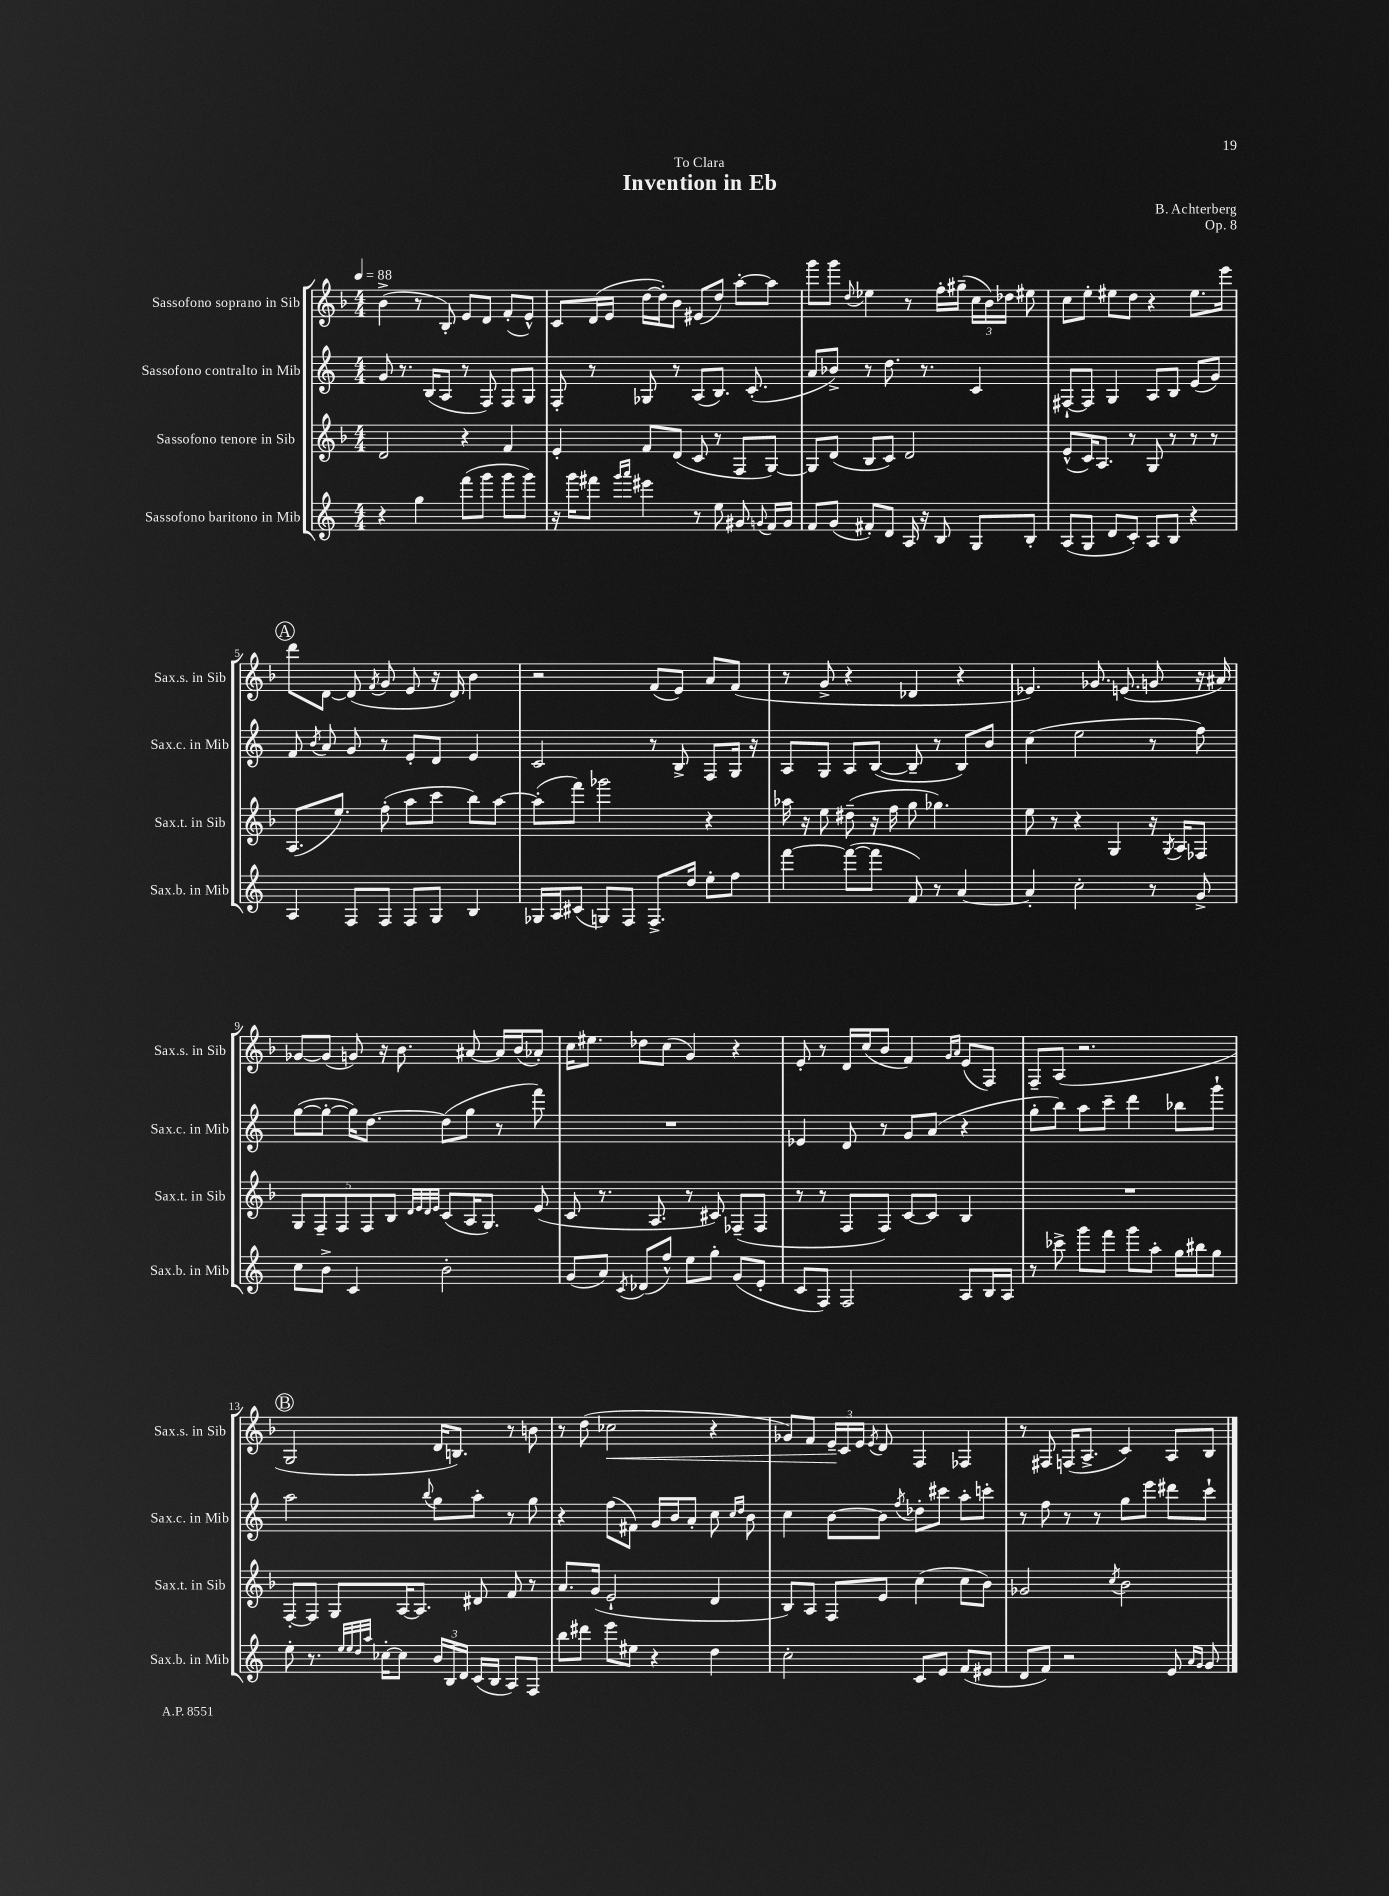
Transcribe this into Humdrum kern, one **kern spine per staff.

**kern	**kern	**kern	**kern	**dynam
*part4	*part3	*part2	*part1	*part1
*staff4	*staff3	*staff2	*staff1	*staff1
*I"Sassofono baritono in Mib	*I"Sassofono tenore in Sib	*I"Sassofono contralto in Mib	*I"Sassofono soprano in Sib	*
*I'Sax.b. in Mib	*I'Sax.t. in Sib	*I'Sax.c. in Mib	*I'Sax.s. in Sib	*
*clefG2	*clefG2	*clefG2	*clefG2	*
*k[]	*k[b-]	*k[]	*k[b-]	*
*M4/4	*M4/4	*M4/4	*M4/4	*
*MM88	*MM88	*MM88	*MM88	*
=1	=1	=1	=1	=1
4r	2d/	8g/	(4b-^\	.
.	.	8.r	.	.
4gg\	.	.	8r	.
.	.	(16B/KL	.	.
.	.	8A/J	8B-'/)	.
(8fff\L	4r	8r	8e/L	.
8ggg\J	.	8F/)	8d/J	.
8ggg\L	4f/	8F/L	(8f'/L	.
8ggg\J)	.	8G/J	8e^^/J)	.
=2	=2	=2	=2	=2
16r	4e'/	8F'/	8c/L	.
16ggg\KL	.	.	.	.
8fff#X\J	.	8r	(16d/L	.
.	.	.	16e/JJ	.
16qqggg/LL	.	.	.	.
16qqaaa/JJ	.	.	.	.
4eee#X\	8f/L	8G-X/	[16dd\LL	.
.	.	.	16dd'\J])	.
.	(8d/J	8r	8b-\J	.
8r	8c/	(8A/L	(8e#X/L	.
8ee\	8r	8.B/J)	8dd/J)	.
8g#X/	8F/L	.	[8aa'\L	.
.	.	(8.c'/	.	.
8qqgn/	.	.	.	.
16f/LL	[8G/J)	.	8aa\J]	.
16g/JJ	.	.	.	.
=3	=3	=3	=3	=3
8f/L	8G/L]	8a/L	8ggg\L	.
(8g/J	(8d/J	8b-X^/J)	8ggg\J	.
.	.	.	8qqdd/	.
8f#X'/L)	8B-/L	8r	4ee-X\	.
8d/J	8c/J)	8.dd\	.	.
16A/	2d/	.	8r	.
16r	.	8.r	.	.
8B/	.	.	16ff'\LL	.
.	.	.	(16gg#X~\JJ	.
8G/L	.	4c/	24cc\LL	.
.	.	.	24b-\)	.
.	.	.	24dd-X\JJ	.
8B'/J	.	.	8ee#X\	.
=4	=4	=4	=4	=4
(8A/L	(8e^^/L	[8F#X`/L	8cc\L	.
8G/J	16c/K)	8F#/J]	8ee'\J	.
.	8.A/J	.	.	.
8d/L	.	4G/	8ee#X\L	.
8c'/J)	8r	.	8dd\J	.
8A/L	8G/	8A/L	4r	.
8B/J	8r	8B/J	.	.
4r	8r	(8e/L	8.ee#\L	.
.	8r	8g/J)	.	.
.	.	.	16eee\Jk	.
!!LO:LB:g=z
!!LO:REH:place=s1:t=A
=5	=5	=5	=5	=5
4A/	(8.A/L	8f/	8ddd\L	.
.	.	8qb/	.	.
.	.	8a/	[8d\J	.
.	8.ee/J)	.	.	.
8F/L	.	8g/	(8d/]	.
.	.	.	8qf/	.
8F/J	(8ff'\	8r	8g/	.
8F/L	8aa\L	8e'/L	8e/	.
8G/J	8ccc\J	8d/J	16r	.
.	.	.	16d/)	.
4B/	8bb-\L)	4e/	4b-\	.
.	[8aa\J	.	.	.
=6	=6	=6	=6	=6
16G-X/LL	(8aa'\L]	2c/	2r	.
16A/J	.	.	.	.
(8c#X/J	8fff\J)	.	.	.
8Gn/L)	2ggg-X\	.	.	.
8F/J	.	.	.	.
8.F^/L	.	8r	(8f/L	.
.	.	8B^/	8e/J)	.
16dd/Jk	.	.	.	.
8ee'\L	4r	8F/L	8a/L	.
8ff\J	.	16G/Jk	(8f/J	.
.	.	16r	.	.
=7	=7	=7	=7	=7
[4fff\	16aa-X\	8A/L	8r	.
.	16r	.	.	.
.	8ee\	8G/J	8g^/	.
(8fff\L_	(8dd#X~\	8A/L	4r	.
8fff\J]	16r	([8B/J	.	.
.	16ff\	.	.	.
8f/)	8gg\	8B~/]	4d-X/	.
8r	4.gg-X\)	8r	.	.
[4a/	.	8B/L)	4r	.
.	.	8b/J	.	.
=8	=8	=8	=8	=8
4a'/]	8ee\	(4cc\	4.e-X/)	.
.	8r	.	.	.
2cc'\	4r	2ee\	.	.
.	.	.	8.g-X/	.
.	4G/	.	.	.
.	.	.	(8.en/	.
8r	16r	8r	8gn/	.
.	8qG/	.	.	.
.	16A/KL	.	.	.
8g^/	8F-X/J	8ff\)	16r	.
.	.	.	16a#X/)	.
!!LO:LB:g=z
=9	=9	=9	=9	=9
8cc\L	10G/L	([8gg\L	[8g-X/L	.
.	10F~/	.	.	.
8b^\J	.	8gg'\J_	(8g-/J]	.
.	10F/	.	.	.
4c/	.	16gg\KL])	8gn/)	.
.	10F/	.	.	.
.	.	[8.dd\J	.	.
.	.	.	16r	.
.	10B-/J	.	.	.
.	.	.	8.b-\	.
.	32qqd/LLL	.	.	.
.	32qqe/	.	.	.
.	32qqd/	.	.	.
.	32qqe/JJJ	.	.	.
2b'\	(8c/L	(8dd\L]	.	.
.	16A/K	8gg\J	[8a#X/	.
.	8.G/J)	.	.	.
.	.	8r	16a#/LL]	.
.	.	.	(16b-/J	.
.	(8e/	8fff\)	8a-X'/J)	.
=10	=10	=10	=10	=10
(8g/L	8c/	1r	16cc\KL	.
.	.	.	8.ee#X\J	.
8a/J)	8.r	.	.	.
8qc/	.	.	.	.
(8d-X/L	.	.	8dd-X\L	.
.	8.A/	.	.	.
8ff^^/J)	.	.	(8cc\J	.
8ee\L	8r	.	4g/)	.
8gg'\J	8c#X/)	.	.	.
(8g/L	(8F-X~/L	.	4r	.
8e'/J	8F-/J	.	.	.
=11	=11	=11	=11	=11
8c/L	8r	4e-X/	8e'/	.
8F/J)	8r	.	8r	.
2F/	8F/L	8d/	16d/LL	.
.	.	.	(16cc/J	.
.	8F/J)	8r	8b-/J	.
.	[8c/L	8g/L	4f/)	.
.	8c/J]	(8a/J	.	.
.	.	.	16qqg/LL	.
.	.	.	16qqa/JJ	.
8A/L	4B-/	4r	(8e/L	.
16B/L	.	.	8F/J)	.
16A/JJ	.	.	.	.
=12	=12	=12	=12	=12
8r	1r	8gg'\L	8F~/L	.
8ccc-X^\	.	8bb\J)	(8A/J	.
8ggg\L	.	8aa\L	2.r	.
8fff\J	.	8ccc~\J	.	.
8ggg\L	.	4ddd\	.	.
8aa'\J	.	.	.	.
16gg\LL	.	8bb-X\L	.	.
16bb#X\J	.	.	.	.
8gg\J	.	8ggg`\J	.	.
!!LO:LB:g=z
!!LO:REH:place=s1:t=B
=13	=13	=13	=13	=13
8ee'\	[8F'/L	2aa\	2G/	.
8.r	8F/J]	.	.	.
.	8G/L	.	.	.
32qqee/LLL	.	.	.	.
32qqee/	.	.	.	.
32qqdd/	.	.	.	.
32qqaa/JJJ	.	.	.	.
[16cc-X'\KL	.	.	.	.
8cc-\J]	[16A/K	.	.	.
.	8.A/J]	.	.	.
.	.	8qqbb/	.	.
24b/LL	.	8gg\L	16d/KL	.
24B/	.	.	.	.
.	.	.	8.Bn/J)	.
24d/JJ	.	.	.	.
(16c/LL	8d#X/	8aa'\J	.	.
16B/JJ	.	.	.	.
8A/L)	8f/	8r	8r	.
8F/J	8r	8gg\	8bn\	.
=14	=14	=14	=14	=14
8bb\L	8.a/L	4r	8r	.
8ddd#X\J	.	.	(8dd\	.
.	(16g/Jk	.	.	.
!	!	!	!	!LO:HP:b
8eee\L	2e`/	(8ff\L	2cc-X\	<
8ee#X\J	.	8f#X\J)	.	.
4r	.	16g/LL	.	.
.	.	16b/J	.	.
.	.	8a'/J	.	.
4dd\	4d/	8cc\	4r	.
.	.	16qqcc/LL	.	.
.	.	16qqdd/JJ	.	.
.	.	8b\	.	.
=15	=15	=15	=15	=15
2cc'\	8B-/L)	4cc\	8g-X/L)	.
.	8A/J	.	8f/J	.
.	8F/L	[8b\L	24e~/LL	.
.	.	.	24c/	[
.	.	.	24e/JJ	.
.	.	.	8qe/	.
.	8e/J	8b\J]	8d/	.
.	.	8qff/	.	.
8c/L	(4cc\	8dd-X'\L	4F/	.
8e/J	.	8ccc#X\J	.	.
(8f/L	8cc\L	8aa'\L	4F-X/	.
8e#X/J	8b-\J)	8cccn'\J	.	.
=16	=16	=16	=16	=16
8d/L	2g-X/	8r	8r	.
8f/J)	.	8ff\	8F#X/	.
2r	.	8r	(16Fn/KL	.
.	.	.	8.A^/J	.
.	.	8r	.	.
.	8qcc/	.	.	.
.	2b-\	8gg\L	4c/)	.
.	.	8eee\J	.	.
8e/	.	8ddd#X\L	8A/L	.
16qqa/LL	.	.	.	.
16qqg/JJ	.	.	.	.
8g/	.	8ccc`\J	8B-/J	.
==	==	==	==	==
*-	*-	*-	*-	*-
